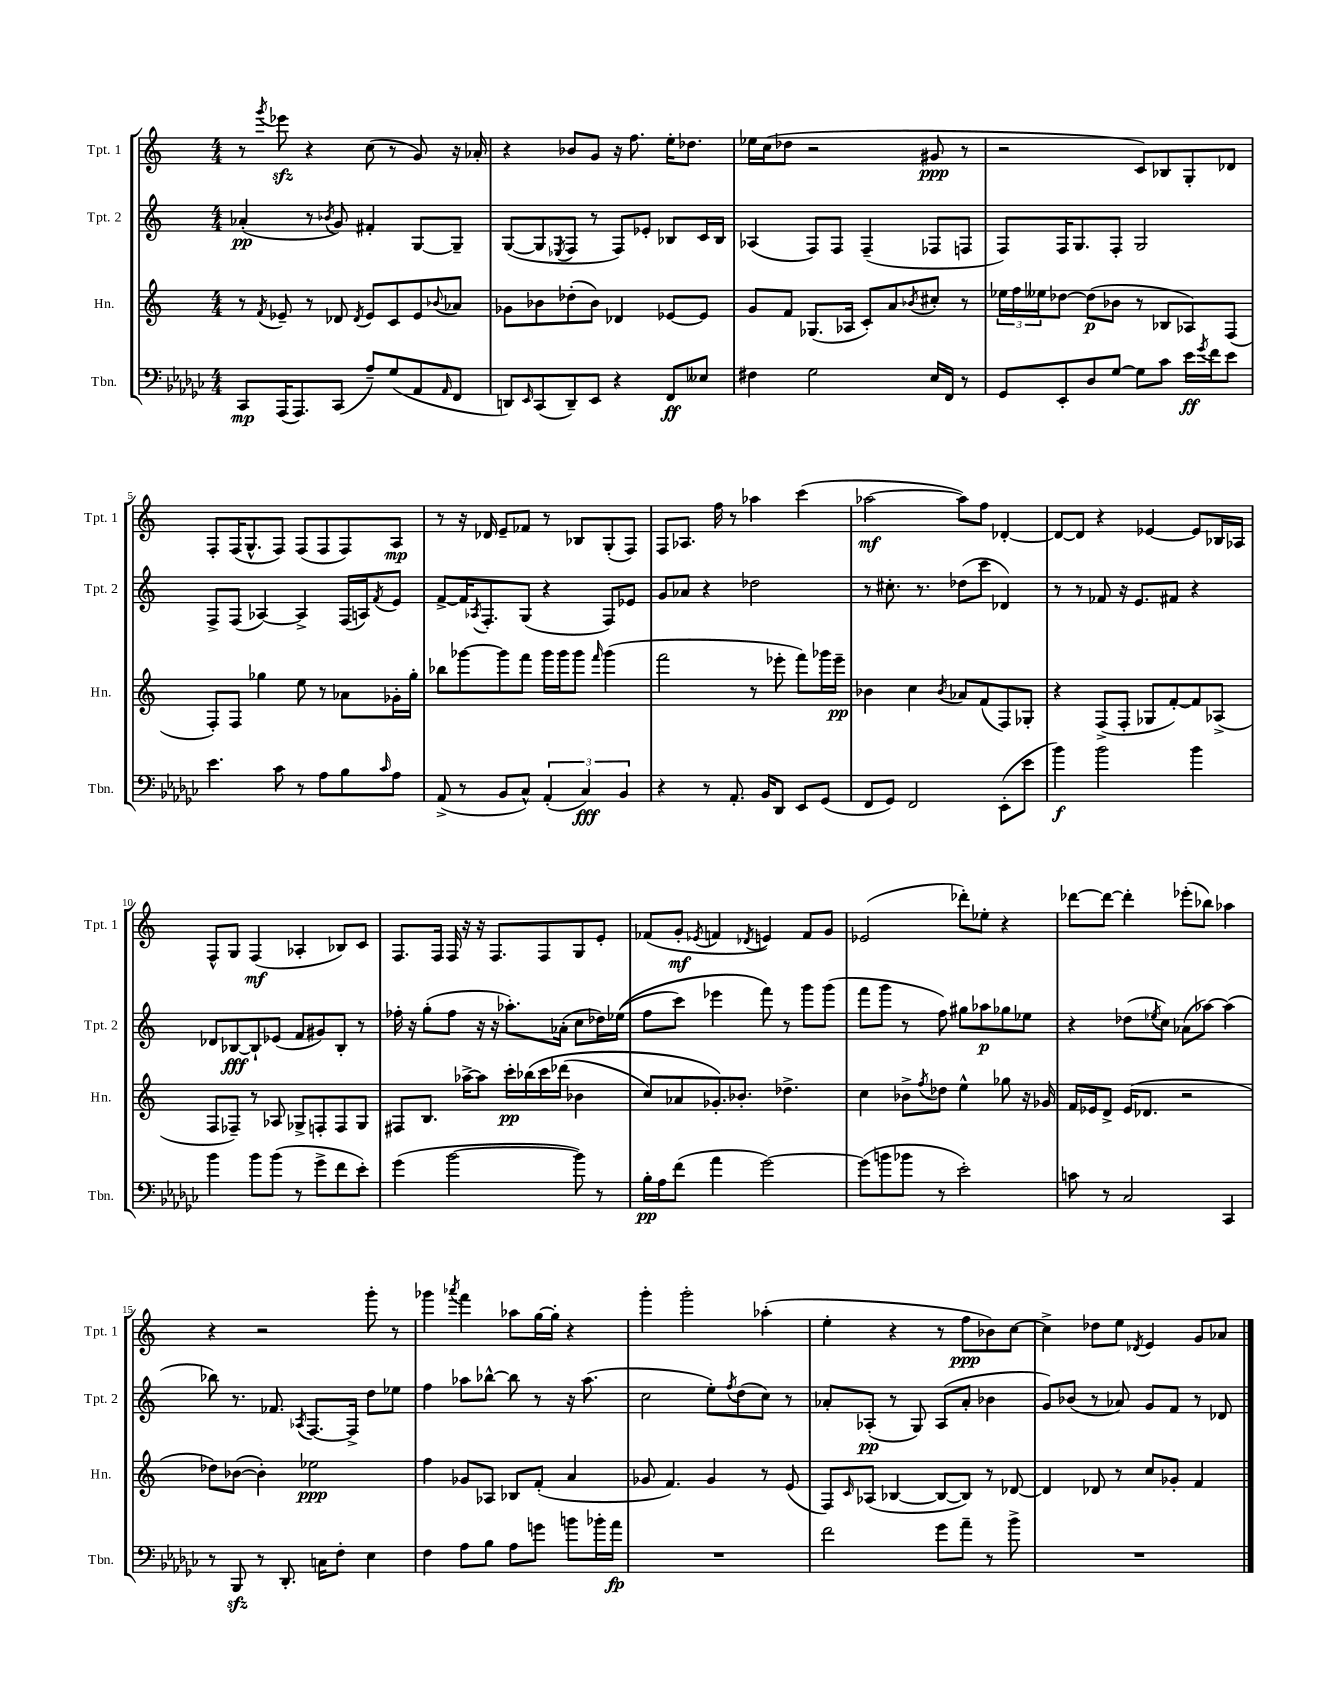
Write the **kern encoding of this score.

**kern	**dynam	**kern	**dynam	**kern	**dynam	**kern	**dynam
*part4	*part4	*part3	*part3	*part2	*part2	*part1	*part1
*staff4	*staff4	*staff3	*staff3	*staff2	*staff2	*staff1	*staff1
*I"Tbn.	*	*I"Hn.	*	*I"Tpt. 2	*	*I"Tpt. 1	*
*I'Tbn.	*	*I'Hn.	*	*I'Tpt. 2	*	*I'Tpt. 1	*
*clefF4	*	*clefG2	*	*clefG2	*	*clefG2	*
*k[b-e-a-d-g-c-]	*	*k[]	*	*k[]	*	*k[]	*
*M4/4	*	*M4/4	*	*M4/4	*	*M4/4	*
=1	=1	=1	=1	=1	=1	=1	=1
8CC-/L	mp	8r	.	(4a-X'/	pp	8r	.
.	.	8qf/	.	.	.	8qggg/	.
(16AAA-/K	.	8e-X~/	.	.	.	8eee-Xzz\	.
8.AAA-/)	.	.	.	.	.	.	.
.	.	8r	.	8r	.	4r	.
.	.	.	.	8qb-X/	.	.	.
(8CC-/J	.	8d-X/	.	8g/)	.	.	.
.	.	8qd-/	.	.	.	.	.
8A-~/L)	.	8e-/L	.	4f#X'/	.	(8cc\	.
(8G-/	.	8c/	.	.	.	8r	.
8AA-/	.	8e-/	.	[8G/L	.	8g/)	.
16qqAA-/	.	8qqb-X/	.	.	.	.	.
8FF/J	.	8a-X/J	.	8G~/J]	.	16r	.
.	.	.	.	.	.	16a-X'/	.
=2	=2	=2	=2	=2	=2	=2	=2
8DDn/L)	.	8g-X\L	.	([8G/L	.	4r	.
16qqEE-/	.	.	.	.	.	.	.
(8CC-/	.	8b-X\	.	8G/]	.	.	.
.	.	.	.	8qE-X/	.	.	.
8DD~/)	.	(8dd-X'\	.	8F/J	.	8b-X/L	.
8EE-/J	.	8b-\J)	.	8r	.	8g/J	.
4r	.	4d-X/	.	8F/L)	.	16r	.
.	.	.	.	.	.	8.ff\	.
.	.	.	.	8e-X'/J	.	.	.
8FF/L	ff	[8e-X/L	.	8B-X/L	.	16ee'\KL	.
.	.	.	.	.	.	8.dd-X\J	.
8E--X/J	.	8e-/J]	.	16c/L	.	.	.
.	.	.	.	16B-/JJ	.	.	.
=3	=3	=3	=3	=3	=3	=3	=3
4F#X\	.	8g/L	.	(4A-X/	.	16ee-X\LL	.
.	.	.	.	.	.	(16cc\J	.
.	.	8f/J	.	.	.	8dd-X\J	.
2G-\	.	(8.G-X/L	.	8F/L)	.	2r	.
.	.	.	.	8F/J	.	.	.
.	.	16A-X/Jk	.	.	.	.	.
.	.	8c'/L)	.	(4F~/	.	.	.
.	.	8a/	.	.	.	.	.
.	.	8qb-X/	.	.	.	.	.
16E-/LL	.	8cc#X'/J	.	8F-X/L	.	8g#X/	ppp
16FF/JJ	.	.	.	.	.	.	.
8r	.	8r	.	8Fn/J	.	8r	.
=4	=4	=4	=4	=4	=4	=4	=4
8GG-/L	.	24ee-X\LL	.	8F/L)	.	2r	.
.	.	24ff\	.	.	.	.	.
.	.	24ee--X\J	.	.	.	.	.
8EE-'/	.	[8dd-X\J	.	16F/K	.	.	.
.	.	.	.	8.G/	.	.	.
8D-/	.	(8dd-\L]	p	.	.	.	.
[8G-/J	.	8b-X\J	.	8F'/J	.	.	.
8G-\L]	.	8r	.	2G/	.	8c/L)	.
8c-\J	.	8B-X/L	.	.	.	8B-X/	.
16e-\LL	ff	8A-X/)	.	.	.	8G'/	.
8qg-/	.	.	.	.	.	.	.
16f\J	.	.	.	.	.	.	.
8e-\J	.	(8F/J	.	.	.	8d-X/J	.
!!LO:LB:g=z
=5	=5	=5	=5	=5	=5	=5	=5
4.e-\	.	8F'/L)	.	8F^/L	.	8F'/L	.
.	.	8F/J	.	(8F/J	.	(16F/K	.
.	.	.	.	.	.	8.G^^/	.
.	.	4gg-X\	.	[4A-X/)	.	.	.
8c-\	.	.	.	.	.	8F/J)	.
8r	.	8ee\	.	4A-^/]	.	(8F/L	.
8A-\L	.	8r	.	.	.	8F/	.
8B-\	.	8a-X\L	.	(16F/LL	.	8F/)	.
.	.	.	.	16An/J)	.	.	.
16qqc-/	.	.	.	8qf/	.	.	.
8A-\J	.	16g-X'\L	.	8e/J	.	8A/J	mp
.	.	16gg-'\JJ	.	.	.	.	.
=6	=6	=6	=6	=6	=6	=6	=6
(8AA-^/	.	8bb-X\L	.	[8f^/L	.	8r	.
8r	.	[8ggg-X\	.	16f/K]	.	16r	.
.	.	.	.	8qA-X/	.	.	.
.	.	.	.	8.F'/	.	16d-X/	.
8BB-/L	.	8ggg-\]	.	.	.	8e~/L	.
8C-^^/J)	.	8fff\J	.	(8G/J	.	8f-X/J	.
(6AA-'/	.	16ggg-\LL	.	4r	.	8r	.
.	.	16ggg-\J	.	.	.	.	.
.	.	8ggg-\J	.	.	.	8B-X/L	.
6C-/)	fff	.	.	.	.	.	.
.	.	16qqfff/	.	.	.	.	.
.	.	(4ggg-\	.	8F/L)	.	(8G'/	.
6BB-/	.	.	.	.	.	.	.
.	.	.	.	8e-X/J	.	8F/J)	.
=7	=7	=7	=7	=7	=7	=7	=7
4r	.	2fff\	.	8g/L	.	8F/L	.
.	.	.	.	8a-X/J	.	8.A-X/J	.
8r	.	.	.	4r	.	.	.
.	.	.	.	.	.	16ff\	.
8.AA-'/	.	.	.	.	.	8r	.
.	.	8r	.	2dd-X\	.	4aa-X\	.
16BB-/KL	.	.	.	.	.	.	.
8DD-/J	.	8eee-X'\	.	.	.	.	.
8EE-/L	.	8fff\L)	.	.	.	(4ccc\	.
(8GG-/J	.	16ggg-X\L	.	.	.	.	.
.	.	16eee-~\JJ	pp	.	.	.	.
=8	=8	=8	=8	=8	=8	=8	=8
8FF/L	.	4b-X\	.	8r	.	[2aa-X\	mf
8GG-/J)	.	.	.	8.cc#X'\	.	.	.
2FF/	.	4cc\	.	.	.	.	.
.	.	.	.	8.r	.	.	.
.	.	8qb-/	.	.	.	.	.
.	.	8a-X/L	.	(8dd-X\L	.	8aa-\L])	.
.	.	(8f/	.	8ccc\J	.	8ff\J	.
(8EE-'\L	.	8F/)	.	4d-X/)	.	[4d-X'/	.
8e-\J	.	8G-X'/J	.	.	.	.	.
=9	=9	=9	=9	=9	=9	=9	=9
4b-\)	f	4r	.	8r	.	8d-/L_	.
.	.	.	.	8r	.	8d-/J]	.
2b-\	.	(8F^/L	.	8f-X/	.	4r	.
.	.	8F'/J	.	16r	.	.	.
.	.	.	.	8.e/L	.	.	.
.	.	8G-X/L	.	.	.	[4e-X/	.
.	.	[8f'/)	.	8f#X/J	.	.	.
4b-\	.	8f/]	.	4r	.	8e-/L]	.
.	.	(8A-X^/J	.	.	.	16B-X/L	.
.	.	.	.	.	.	16A-X/JJ	.
!!LO:LB:g=z
=10	=10	=10	=10	=10	=10	=10	=10
4b-\	.	8F/L	.	8d-X/L	.	8F^^/L	.
.	.	8F-X~/J)	.	[8B-X/	fff	8G/J	.
8b-\L	.	8r	.	8B-`/]	.	(4F/	mf
(8b-\J	.	8A-X/	.	(8e-X/J	.	.	.
8r	.	8G-X^/L	.	8f/L	.	4A-X'/	.
8g-^\L	.	8Fn'/	.	8g#X/)	.	.	.
8f\	.	8F/	.	8B-'/J	.	8B-X/L)	.
8e-'\J)	.	8G-/J	.	8r	.	8c/J	.
=11	=11	=11	=11	=11	=11	=11	=11
(4g-\	.	8F#X/L	.	16ff-X'\	.	8.F/L	.
.	.	.	.	16r	.	.	.
.	.	8.B/J	.	(8gg'\L	.	.	.
.	.	.	.	.	.	16F/Jk	.
[2b-\	.	.	.	8ff-\J	.	16F/	.
.	.	[16aa-X^\KL	.	.	.	16r	.
.	.	8aa-\J]	.	16r	.	16r	.
.	.	.	.	16r	.	8.F/L	.
.	.	16ccc'\LL	pp	8.aa-X'\L)	.	.	.
.	.	(16bb-X\	.	.	.	.	.
.	.	16ccc\	.	.	.	8F/	.
.	.	(16ddd-X\JJ	.	(16a-X'\Jk	.	.	.
8b-\])	.	4b-X\	.	8cc\L	.	8G/	.
8r	.	.	.	16dd-X\L)	.	8e'/J	.
.	.	.	.	((16ee-X\JJ	.	.	.
=12	=12	=12	=12	=12	=12	=12	=12
16B-'\LL	pp	8cc/L)	.	8ff\L	.	(8f-X/L	.
16A-\J	.	.	.	.	.	.	.
(8f\J	.	8a-X/	.	8ccc\J)	.	8g'/J	mf
.	.	.	.	.	.	8qe-X/	.
4a-\	.	8.g-X'/)	.	4eee-X\	.	4fn/	.
.	.	8.b-X'/J	.	.	.	.	.
.	.	.	.	.	.	8qd-X/	.
[2g-\)	.	.	.	8fff\)	.	4en/)	.
.	.	4.dd-X^\	.	8r	.	.	.
.	.	.	.	8ggg\L	.	8f/L	.
.	.	.	.	(8ggg\J	.	8g/J	.
=13	=13	=13	=13	=13	=13	=13	=13
(8g-\L]	.	4cc\	.	8fff\L	.	(2e-X/	.
8bn\	.	.	.	8ggg\J	.	.	.
8b-X\J	.	8b-X^\L	.	8r	.	.	.
.	.	8qff/	.	.	.	.	.
8r	.	8dd-X\J	.	8ff\)	.	.	.
2e-'\)	.	4ee^^\	.	8gg#X\L	.	8ddd-X'\L)	.
.	.	.	.	8aa-X\	p	8ee-X'\J	.
.	.	8gg-X\	.	8gg-X\	.	4r	.
.	.	16r	.	8ee-X\J	.	.	.
.	.	16g-X/	.	.	.	.	.
=14	=14	=14	=14	=14	=14	=14	=14
8cn\	.	16f/LL	.	4r	.	[8ddd-X\L	.
.	.	16e-X/J	.	.	.	.	.
8r	.	8d^/J	.	.	.	8ddd-\J_	.
2C-/	.	(16e-/KL	.	(8dd-X\L	.	4ddd-'\]	.
.	.	8.d-X/J	.	.	.	.	.
.	.	.	.	8qee-X/	.	.	.
.	.	.	.	8cc\J)	.	.	.
.	.	2r	.	(8a-X\L	.	(8eee-X'\L	.
.	.	.	.	[8aa-X\J)	.	8bb-X\J)	.
4CC-/	.	.	.	(4aa-\]	.	4aa-X\	.
!!LO:LB:g=z
=15	=15	=15	=15	=15	=15	=15	=15
8r	.	8dd-X\L)	.	8bb-X\)	.	4r	.
8BBB-zz/	.	([8b-X\J	.	8.r	.	.	.
8r	.	4b-'\])	.	.	.	2r	.
.	.	.	.	8.f-X/	.	.	.
8.DD-'/	.	.	.	.	.	.	.
.	.	.	.	8qA-X/	.	.	.
.	.	2ee-X\	ppp	[8.F/L	.	.	.
16Cn\KL	.	.	.	.	.	.	.
8F'\J	.	.	.	.	.	.	.
.	.	.	.	16F^/Jk]	.	.	.
4E-\	.	.	.	8dd\L	.	8ggg'\	.
.	.	.	.	8ee-X\J	.	8r	.
=16	=16	=16	=16	=16	=16	=16	=16
4F\	.	4ff\	.	4ff\	.	4ggg-X\	.
.	.	.	.	.	.	8qaaa-X/	.
8A-\L	.	8g-X/L	.	8aa-X\L	.	4fff\	.
8B-\J	.	8A-X/J	.	[8bb-X^^\J	.	.	.
8A-\L	.	8B-X/L	.	8bb-\]	.	8aa-X\L	.
8gn\J	.	(8f'/J	.	8r	.	[16gg\L	.
.	.	.	.	.	.	16gg'\JJ]	.
8bn\L	.	4a/	.	16r	.	4r	.
.	.	.	.	(8.aa-\	.	.	.
16b-X'\L	.	.	.	.	.	.	.
16a-\JJ	fp	.	.	.	.	.	.
=17	=17	=17	=17	=17	=17	=17	=17
1r	.	8g-X/	.	2cc\	.	4ggg'\	.
.	.	4.f/)	.	.	.	.	.
.	.	.	.	.	.	2ggg'\	.
.	.	4g-/	.	8ee'\L)	.	.	.
.	.	.	.	8qff/	.	.	.
.	.	.	.	(8dd\	.	.	.
.	.	8r	.	8cc\J)	.	(4aa-X'\	.
.	.	(8e/	.	8r	.	.	.
=18	=18	=18	=18	=18	=18	=18	=18
2f\	.	8F/L)	.	8a-X'/L	.	4ee'\	.
.	.	16qqc/	.	.	.	.	.
.	.	(8A-X/J	.	(8A-X'/J	pp	.	.
.	.	[4B-X/	.	8r	.	4r	.
.	.	.	.	8G/)	.	.	.
8g-\L	.	8B-/L_	.	(8A-/L	.	8r	.
8a-~\J	.	8B-/J])	.	8a-'/J	.	8ff\L	ppp
8r	.	8r	.	4b-X\	.	8b-X\)	.
8b-^\	.	[8d-X/	.	.	.	[8cc\J	.
=19	=19	=19	=19	=19	=19	=19	=19
1r	.	4d-/]	.	8g/L)	.	4cc^\]	.
.	.	.	.	(8b-X/J	.	.	.
.	.	8d-X/	.	8r	.	8dd-X\L	.
.	.	8r	.	8a-X/)	.	8ee\J	.
.	.	.	.	.	.	8qd-X/	.
.	.	8cc/L	.	8g/L	.	4e/	.
.	.	8g-X'/J	.	8f/J	.	.	.
.	.	4f/	.	8r	.	8g/L	.
.	.	.	.	8d-X/	.	8a-X/J	.
==	==	==	==	==	==	==	==
*-	*-	*-	*-	*-	*-	*-	*-
